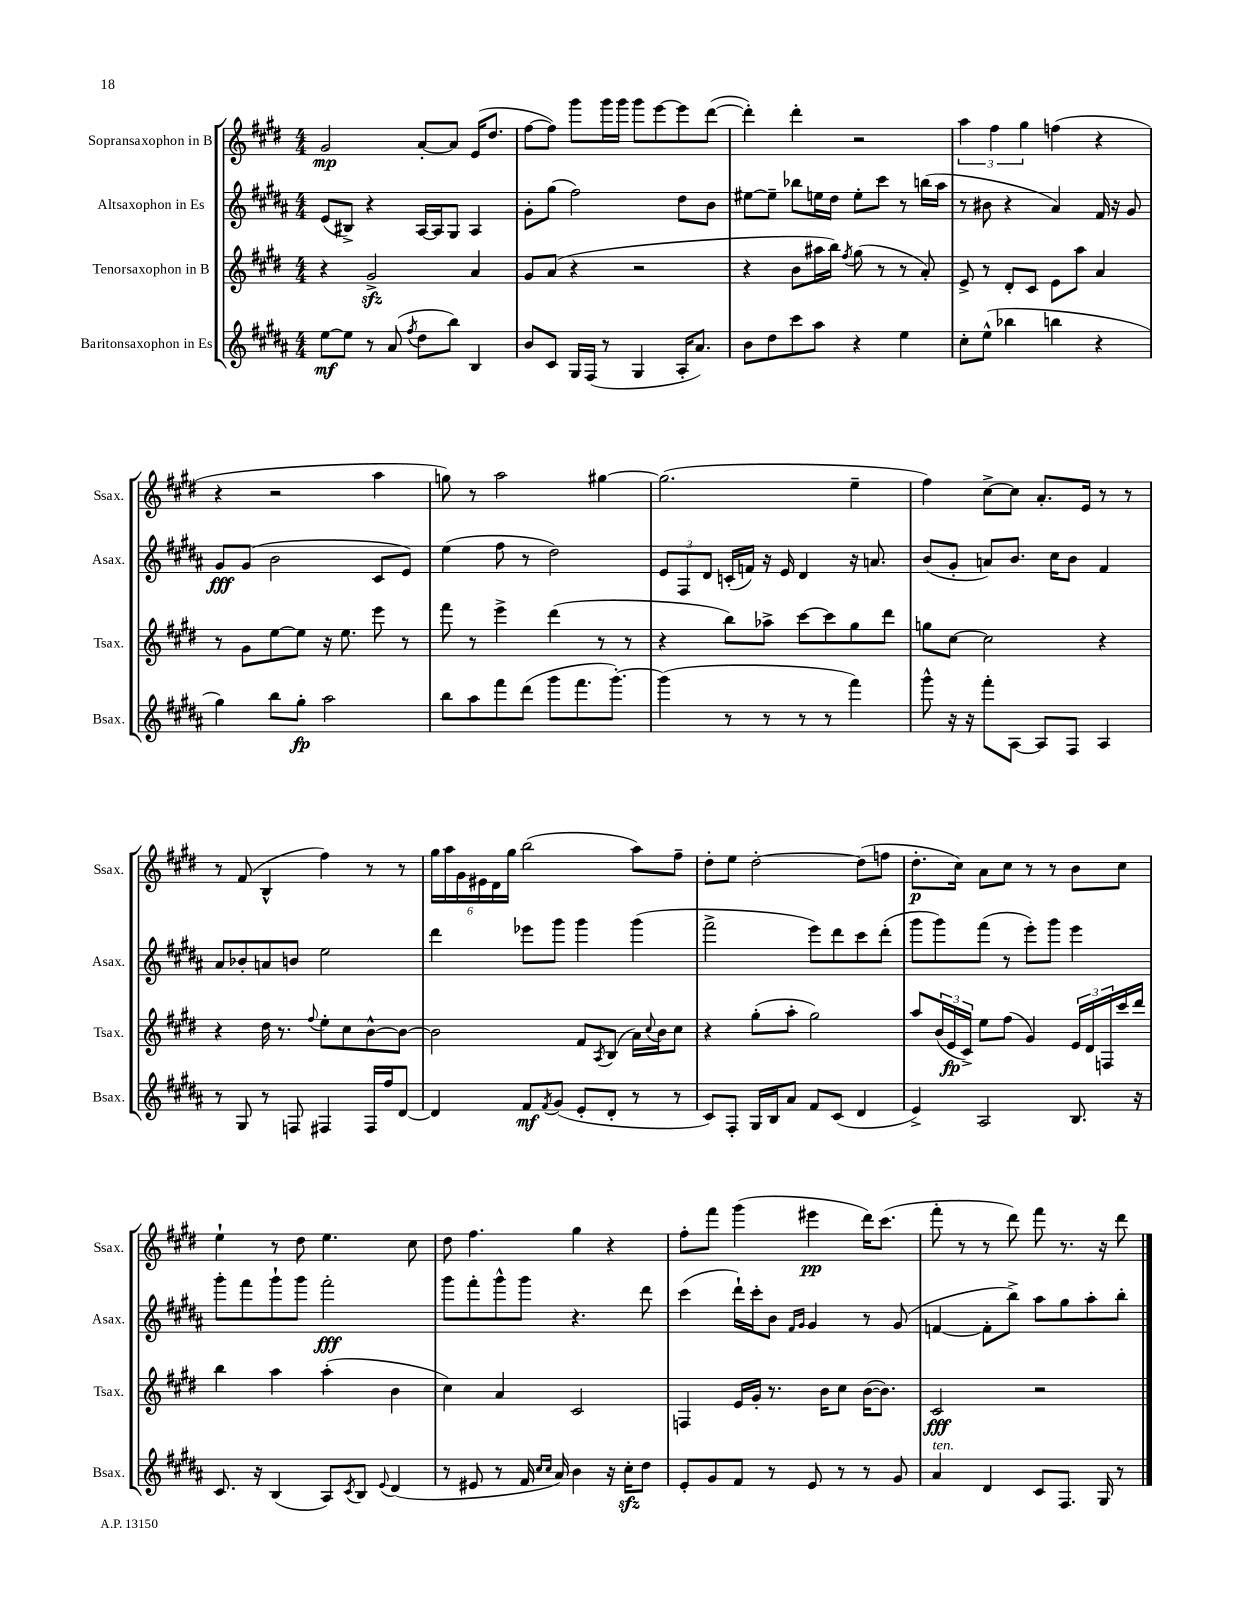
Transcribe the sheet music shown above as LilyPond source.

<<
\new StaffGroup <<
\new Staff = "s0" \with { instrumentName = "Sopransaxophon in B" shortInstrumentName = "Ssax." } {
    \clef treble \key e \major \numericTimeSignature \time 4/4
    gis'2\mp a'8~-. a'8 e'16( dis''8. |
    fis''8~ fis''8) gis'''8 gis'''16 gis'''16 gis'''8 e'''8~ e'''8 dis'''8~( |
    dis'''4-.) dis'''4-. r2 |
    \tuplet 3/2 { a''4 fis''4 gis''4 } f''4( r4 |
    r4 r2 a''4 |
    g''8) r8 a''2 gis''4~ |
    gis''2.( e''4-- |
    fis''4) cis''8~-> cis''8 a'8.-. e'16 r8 r8 |
    r8 fis'8( b4-^ fis''4) r8 r8 |
    \tuplet 6/4 { gis''16 a''16 gis'16 eis'16 dis'16 gis''16 } b''2( a''8) fis''8-- |
    dis''8-. e''8 dis''2~-. dis''8( f''8 |
    dis''8.-.\p cis''16) a'8 cis''8 r8 r8 b'8 cis''8 |
    e''4-! r8 dis''8 e''4. cis''8 |
    dis''8 fis''4. gis''4 r4 |
    fis''8-. fis'''8 gis'''4( eis'''4\pp dis'''16) cis'''8.( |
    fis'''8-. r8 r8 dis'''8) fis'''8 r8. r16 dis'''8 \bar "|." |
}
\new Staff = "s1" \with { instrumentName = "Altsaxophon in Es" shortInstrumentName = "Asax." } {
    \clef treble \key b \major \numericTimeSignature \time 4/4
    e'8( bis8->) r4 ais16~ ais16 gis8 ais4 |
    gis'8-. gis''8( fis''2) dis''8 b'8 |
    eis''8~ eis''8-- bes''8 e''16 dis''16 e''8-. cis'''8 r8 b''16( ais''16 |
    r8 bis'8 r4 ais'4) fis'16 r16 gis'8 |
    gis'8\fff gis'8( b'2 cis'8 e'8) |
    e''4( fis''8 r8 dis''2) |
    \tuplet 3/2 { e'8 fis8 dis'8 } c'16-.( f'16) r16 e'16 dis'4 r16 a'8. |
    b'8( gis'8-. a'8) b'8. cis''16 b'8 fis'4 |
    ais'8 bes'8-. a'8 b'8 e''2 |
    dis'''4 ees'''8 gis'''8 gis'''4 gis'''4( |
    fis'''2-> e'''8) dis'''8 cis'''8 dis'''8-.( |
    gis'''8 gis'''8) fis'''8( r8 e'''8-.) gis'''8 e'''4 |
    gis'''8-. fis'''8 gis'''8-! gis'''8 fis'''2-.\fff |
    gis'''8 fis'''8-. gis'''8-^ gis'''8 r4. dis'''8 |
    cis'''4( dis'''16-!) cis'''16-. b'8 \grace { fis'16 gis'16 } gis'4 r8 gis'8( |
    f'4~ f'8-. b''8->) ais''8 gis''8 ais''8-. b''8-. \bar "|." |
}
\new Staff = "s2" \with { instrumentName = "Tenorsaxophon in B" shortInstrumentName = "Tsax." } {
    \clef treble \key e \major \numericTimeSignature \time 4/4
    r4 gis'2->\sfz a'4 |
    gis'8 a'8( r4 r2 |
    r4 b'8 ais''16 b''16) \acciaccatura { fis''8 } gis''8( r8 r8 a'8-.) |
    e'8-> r8 dis'8-. cis'8 e'8 a''8 a'4 |
    r8 gis'8 e''8~ e''8 r16 e''8. e'''8 r8 |
    fis'''8 r8 e'''4-> dis'''4( r8 r8 |
    r4 b''8) aes''8-> cis'''8~ cis'''8 gis''8 dis'''8 |
    g''8 cis''8~ cis''2 r4 |
    r4 dis''16 r8. \appoggiatura { fis''8 } e''8-. cis''8 b'8~-^ b'8~ |
    b'2 fis'8 \acciaccatura { a8 } b8( a'16) \appoggiatura { cis''8 } b'16 cis''8 |
    r4 gis''8-.( a''8-. gis''2) |
    a''8 \tuplet 3/2 { b'16( e'16\fp cis'16->) } e''8 fis''8( gis'4) \tuplet 3/2 { e'16 dis'16 f16 } cis'''16 dis'''16 |
    b''4 a''4 a''4-.( b'4 |
    cis''4) a'4 cis'2 |
    f4 e'16 gis'16-. r8. b'16 cis''8 b'16~( b'8.) |
    cis'2\fff r2 \bar "|." |
}
\new Staff = "s3" \with { instrumentName = "Baritonsaxophon in Es" shortInstrumentName = "Bsax." } {
    \clef treble \key b \major \numericTimeSignature \time 4/4
    e''8~\mf e''8 r8 ais'8( \acciaccatura { fis''8 } dis''8 b''8) b4 |
    b'8 cis'8 gis16 fis16( r8 gis4 ais16-. ais'8.) |
    b'8 dis''8 cis'''8 ais''8 r4 e''4 |
    cis''8-. e''8-^( bes''4 b''4 r4 |
    gis''4) b''8 gis''8-.\fp ais''2 |
    b''8 ais''8 fis'''8 dis'''8( gis'''8 fis'''8. gis'''8.~-.) |
    gis'''4( r8 r8 r8 r8 fis'''4) |
    gis'''8-^ r16 r16 fis'''8-. ais8~ ais8 fis8 ais4 |
    r8 gis8 r8 f8 fis4 fis16 fis''16 dis'8~ |
    dis'4 fis'8\mf \acciaccatura { fis'8 } gis'8( e'8-. dis'8-. r8 r8 |
    cis'8) fis8-. gis16 b16 ais'8 fis'8 cis'8( dis'4 |
    e'4->) ais2 b8. r16 |
    cis'8. r16 b4( ais8) \acciaccatura { cis'8 } b8 \appoggiatura { e'8 } dis'4( |
    r8 eis'8 r8 fis'16 \grace { cis''16 cis''16 } ais'16) b'4 r16 cis''16-.\sfz dis''8 |
    e'8-. gis'8 fis'8 r8 e'8 r8 r8 gis'8 |
    ais'4^\markup { \italic "ten." } dis'4 cis'8 fis8. gis16 r8 \bar "|." |
}
>>
>>
\layout { \context { \Score \remove "Bar_number_engraver" } }
